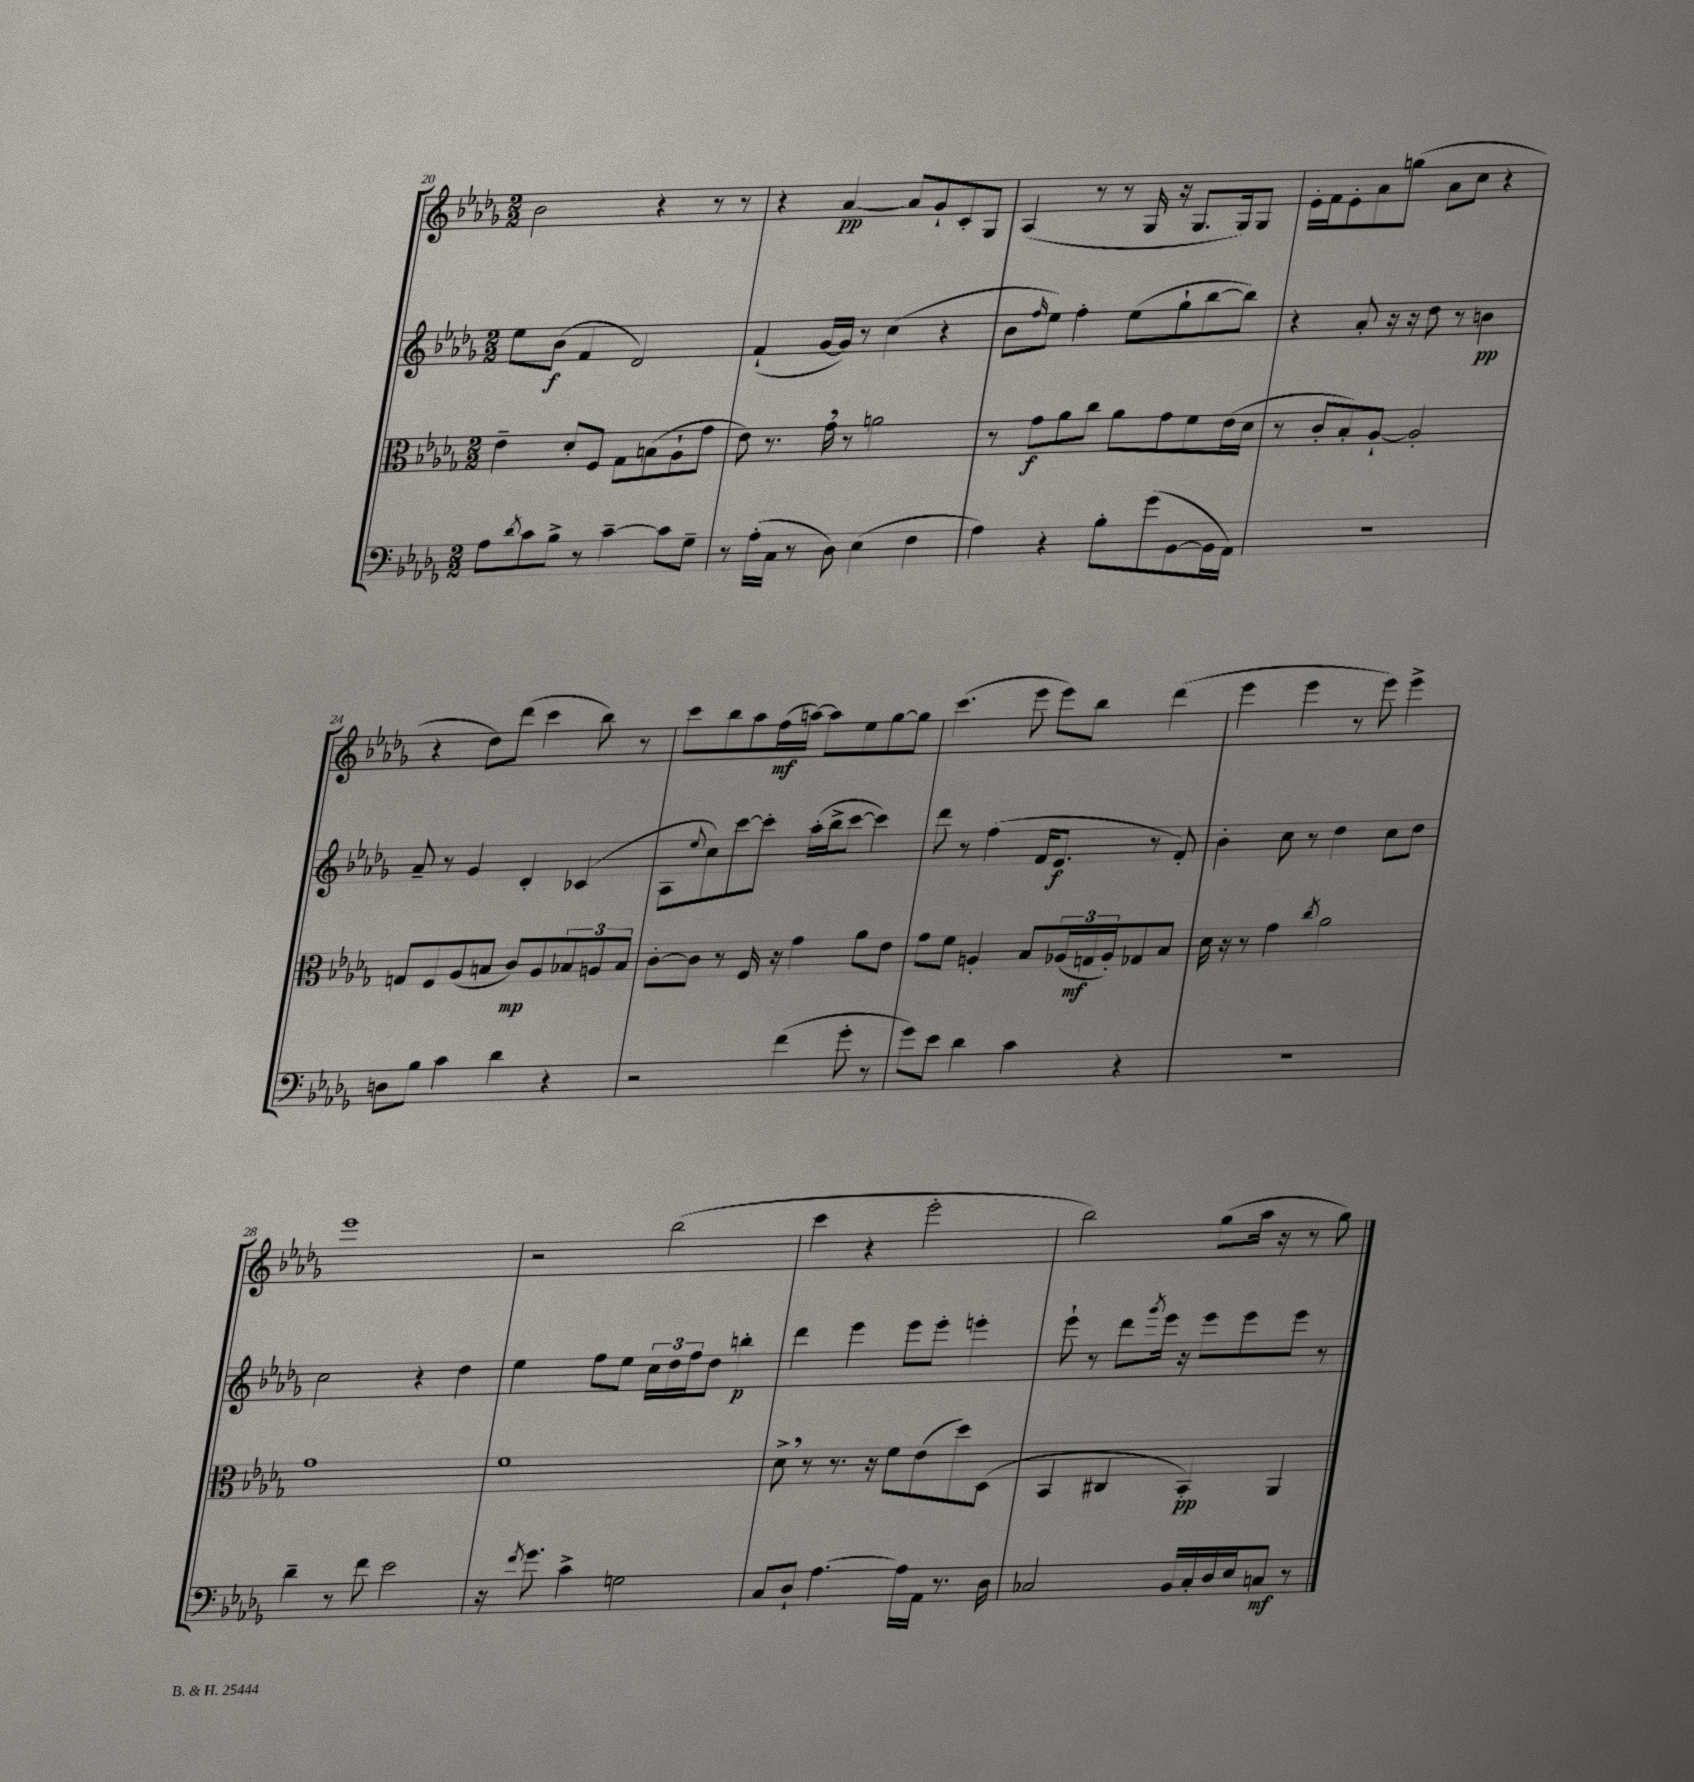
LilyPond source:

<<
\new StaffGroup <<
\new Staff = "s0" {
    \clef treble \key des \major \numericTimeSignature \time 2/2
    bes'2 r4 r8 r8 |
    r4 aes'4~\pp aes'8 ges'8-! c'8-. ges8 |
    aes4( r8 r8 ges16 r16 ges8. ges16) ges8 |
    ees'16-. f'16 ees'8-. aes'8 g''8( aes'8 c''8 r4 |
    r4 des''8) des'''8( c'''4 bes''8) r8 |
    c'''8 bes''8 aes''8 f''16\mf( a''16~) a''8 ees''8 ges''8~ ges''8 |
    c'''4.( ees'''8 ees'''8) bes''8 des'''4( |
    ees'''4 ees'''4 r8 ees'''8) ees'''4-> |
    ees'''1 |
    r2 bes''2( |
    c'''4 r4 ees'''2-. |
    bes''2) ges''8( aes''16 r16 r8 ges''8) \bar "|." |
}
\new Staff = "s1" {
    \clef treble \key des \major \numericTimeSignature \time 2/2
    ees''8 bes'8\f( f'4 des'2) |
    f'4-!( ges'16~ ges'16) r8 c''4( r4 |
    bes'8 \grace { f''16 } ees''8) f''4-. ees''8( ges''8-! bes''8~ bes''8) |
    r4 aes'8-. r16 r16 des''8 r8 b'4\pp |
    aes'8-- r8 ges'4 des'4-. ces'4( |
    aes8 \appoggiatura { ees''8 } c''8) c'''8~ c'''8-. aes''16-.( bes''16-> c'''8~ c'''4) |
    des'''8 r8 f''4( f'16 ees'8.\f r8 f'8-.) |
    bes'4-. c''8 r8 des''4 c''8 des''8 |
    c''2 r4 des''4 |
    ees''4 f''8 ees''8 \tuplet 3/2 { c''16 des''16 f''16 } des''8 b''4-.\p |
    des'''4 ees'''4 ees'''8 ees'''8-. e'''4-. |
    ees'''8-! r8 des'''8 \acciaccatura { ges'''8 } ees'''16 r16 ees'''8 ees'''8 ees'''8 r8 \bar "|." |
}
\new Staff = "s2" {
    \clef alto \key des \major \numericTimeSignature \time 2/2
    ees'4-- des'8-. f8 ges8 b8( aes8-! ges'8 |
    ees'8) r8. ges'16 \breathe r8 a'2 |
    r8 ges'8\f aes'8 c''8 aes'8 ges'8 f'8 ees'16( des'16 |
    r8 c'8-. bes8-.) aes8~-! aes2-. |
    g8 f8 aes8( b8 c'8\mp) aes8 \tuplet 3/2 { bes8 a8 bes8 } |
    c'8~-. c'8 r8 f16 r16 ges'4 aes'8 ees'8 |
    ges'8 f'8 a4-. bes8 \tuplet 3/2 { aes16( g16\mf aes16-.) } ges8 bes8 |
    des'16 r16 r8 ges'4 \acciaccatura { c''8 } aes'2 |
    ges'1 |
    f'1 |
    des'8-> \breathe r8 r8. r16 f'8 ees'8( des''8) des8( |
    bes,4 cis4 bes,4-.\pp) aes,4 \bar "|." |
}
\new Staff = "s3" {
    \clef bass \key des \major \numericTimeSignature \time 2/2
    aes8 \acciaccatura { des'8 } c'8 bes8-> r8 c'4~-- c'8 ges8-- |
    r8 aes16-.( c16 r8 des8) ees4( f4 |
    aes4) r4 bes8-. ges'8( bes,8~ bes,16 aes,16) |
    r1 |
    d8 bes8 c'4 des'4 r4 |
    r2 f'4( ges'8-. r8 |
    ges'8) ees'8 des'4 c'4 r4 |
    R1 |
    des'4-- r8 f'8 ees'2 |
    r16 \acciaccatura { f'8 } ges'8. c'4-> g2 |
    c8 des8-! aes4.~ aes16 aes,16 r8. des16 |
    ces2 bes,16 ces16-. des16 ees16 c8\mf r8 \bar "|." |
}
>>
>>
\layout { \context { \Score currentBarNumber = #20 } }
